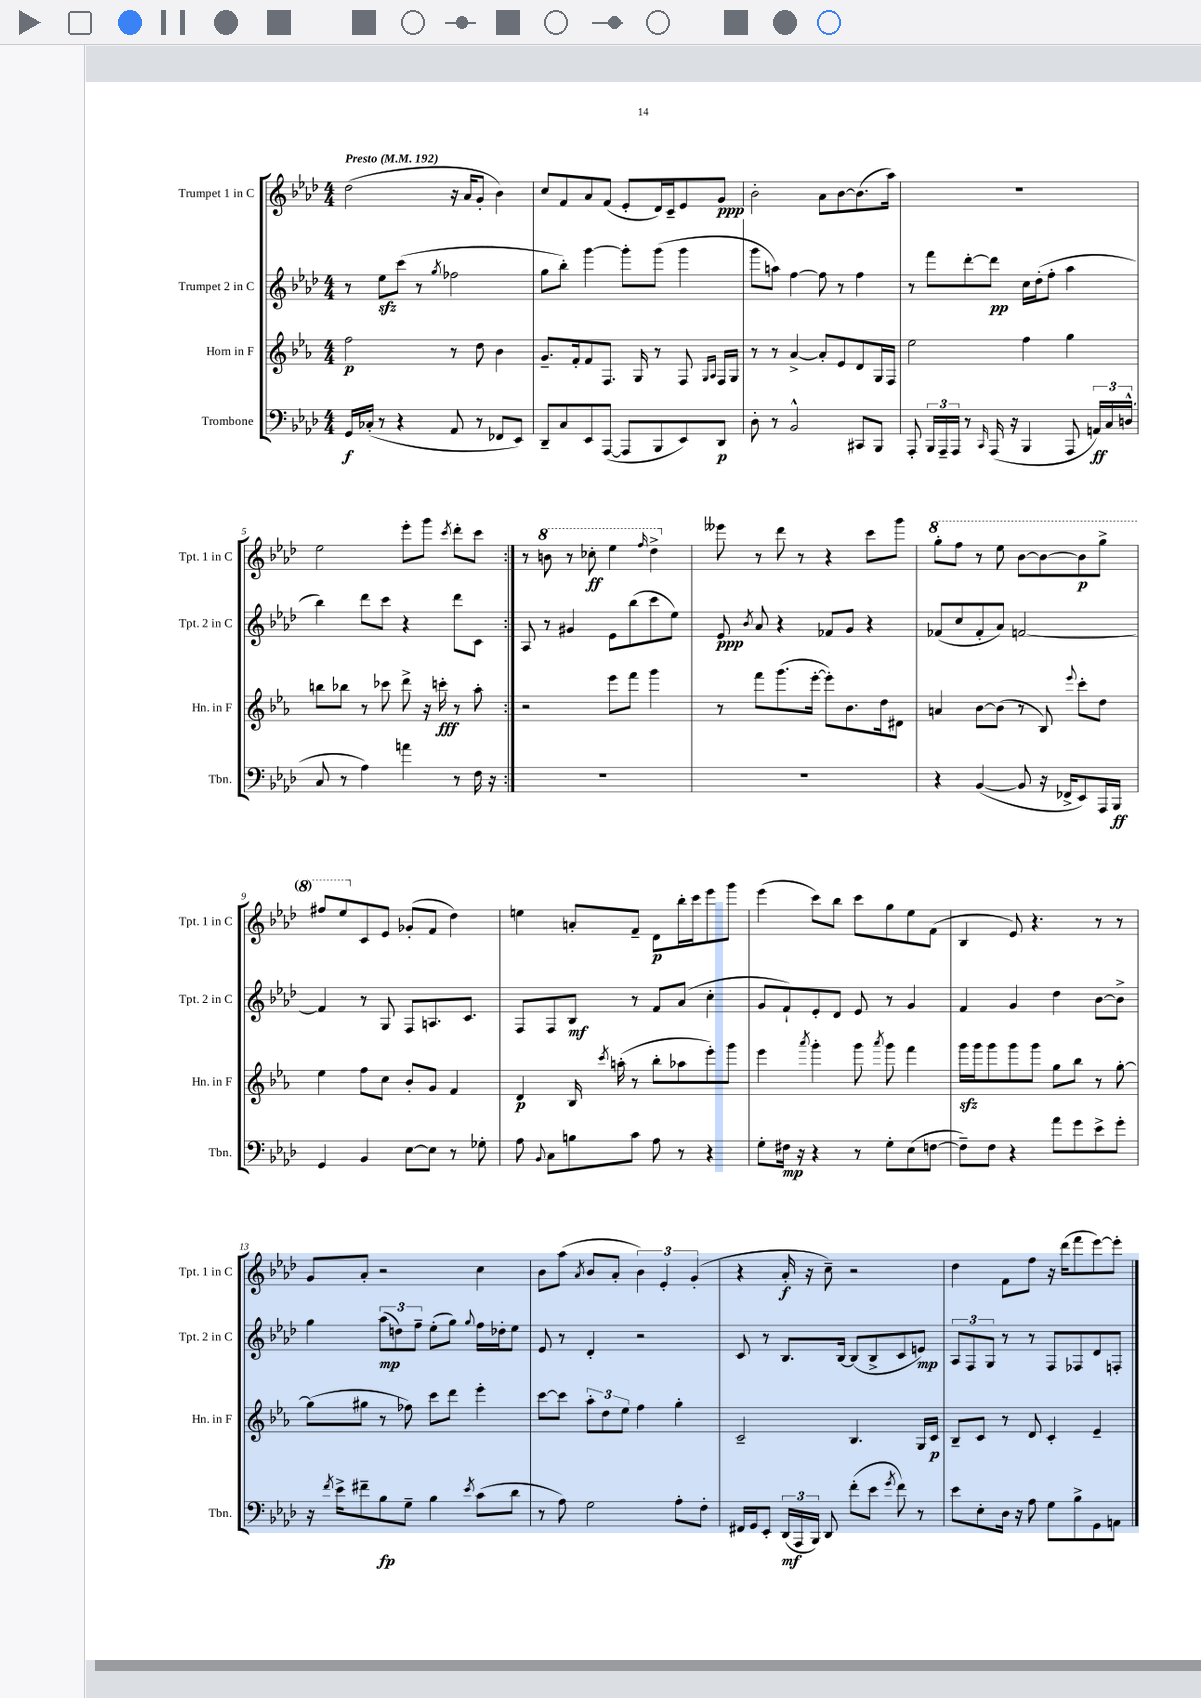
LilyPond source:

<<
\new StaffGroup <<
\new Staff = "s0" \with { instrumentName = "Trumpet 1 in C" shortInstrumentName = "Tpt. 1 in C" } {
    \clef treble \key aes \major \numericTimeSignature \time 4/4 \tempo "Presto" 4 = 192
    \autoBeamOff \repeat volta 2 { des''2( r16 aes'16[ g'8]-. bes'4) |
    c''8[ f'8 aes'8 f'8]( ees'8[-. des'16) c'16-- ees'8 g'8]\ppp |
    bes'2-. aes'8[ bes'8~ bes'8.( aes''16]) |
    R1 |
    ees''2 ees'''8[-. g'''8] \acciaccatura { c'''8 } des'''8[-. c'''8] | }
    r8 \ottava #1 b''8 r8 ces'''8-.\ff ees'''4 \grace { f'''16 } des'''4-> \ottava #0 |
    eeses'''8 r8 des'''8 r8 r4 c'''8[ g'''8] |
    \ottava #1 g'''8[-. f'''8] r8 ees'''8 bes''8[~ bes''8~ bes''8\p g'''8]-> |
    fis'''8[ ees'''8 \ottava #0 c'8 ees'8] ges'8[-.( f'8] des''4) |
    e''4 a'8[-. f'8]-- des'8[\p bes''16-. c'''16 ees'''8 g'''8] |
    ees'''4( c'''8[) bes''8] c'''8[ g''8 ees''8 f'8]( |
    bes4 ees'8) r4. r8 r8 |
    g'8[ aes'8]-. r2 c''4 |
    bes'8[ aes''8]( \acciaccatura { aes'8 } bes'8[ aes'8]-. \tuplet 3/2 { bes'4) ees'4-. g'4-.( } |
    r4 aes'16-.\f r16 c''8--) r2 |
    des''4 f'8[ f''8] r16 des'''16[( f'''8 ees'''8~) ees'''8]-. \bar "|." |
}
\new Staff = "s1" \with { instrumentName = "Trumpet 2 in C" shortInstrumentName = "Tpt. 2 in C" } {
    \clef treble \key aes \major \numericTimeSignature \time 4/4
    \autoBeamOff \repeat volta 2 { r8 ees''8[\sfz c'''8]( r8 \acciaccatura { g''8 } fes''2 |
    g''8[ bes''8]-.) g'''4~ g'''8[-. g'''8]( g'''4 |
    g'''8[ a''8]) f''4~ f''8 r8 f''4 |
    r8 f'''8[ des'''8~-. des'''8]\pp c''16[ des''16-.( f''8]-. aes''4 |
    bes''4) des'''8[ c'''8] r4 des'''8[ c'8] | }
    aes8 r8 gis'4 ees'8[ bes''8( c'''8 ees''8]) |
    ees'8\ppp \acciaccatura { bes'8 } aes'8 r4 fes'8[ g'8] r4 |
    fes'8[( c''8 fes'8-. aes'8]) f'2~ |
    f'4 r8 g8 f8[ a8. c'8.] |
    f8[ f8 bes8]\mf r8 f'8[ aes'8]( c''4-. |
    g'8[ f'8-!) ees'8-. des'8] ees'8 r8 g'4 |
    f'4 g'4 des''4 bes'8[~ bes'8]-> |
    g''4 \tuplet 3/2 { aes''8[\mp( d''8) f''8]-- } ees''8[-.( g''8]) \appoggiatura { g''8 } f''16[ des''16-. ees''8] |
    ees'8 r8 des'4-. r2 |
    c'8 r8 bes8.[ bes16]~ bes8[( bes8-> c'8 e'8]\mp) |
    \tuplet 3/2 { aes8[ f8 g8] } r8 r8 f8[ fes8 des'8 f8]-. \bar "|." |
}
\new Staff = "s2" \with { instrumentName = "Horn in F" shortInstrumentName = "Hn. in F" } {
    \clef treble \key ees \major \numericTimeSignature \time 4/4
    \autoBeamOff \repeat volta 2 { f''2\p r8 d''8 bes'4 |
    g'8.[-- f'16-. f'8 f8.] g16 r8 f8 \grace { g16[ aes16] } f16[ g16] |
    r8 r8 aes'4~-> aes'8[-. ees'8 d'8 g16 f16] |
    ees''2 f''4 g''4 |
    b''8[ bes''8] r8 ces'''8 d'''8-> r16 c'''16-.\fff r8 aes''8-. | }
    r2 ees'''8[ f'''8] g'''4 |
    r8 f'''8[ g'''8.( ees'''16]~-. ees'''8[-.) bes'8. d''16 dis'8] |
    a'4 bes'8[~ bes'8]( r8 bes8) \appoggiatura { ees'''8 } c'''8[-. d''8] |
    ees''4 f''8[ c''8] bes'8[-. g'8] f'4 |
    d'4\p bes16 \acciaccatura { c'''8 } a''16-.( r8 bes''8[-. aes''8 ees'''8-.) g'''8] |
    ees'''4 \acciaccatura { aes'''8 } g'''4-. g'''8 \acciaccatura { aes'''8 } g'''8 f'''4 |
    g'''16[\sfz g'''16 g'''8 g'''8 g'''8] g''8[ bes''8] r8 g''8~-. |
    g''8[( gis''8] r8 fes''8) c'''8[ d'''8] ees'''4-. |
    c'''8[~ c'''8] \tuplet 3/2 { aes''8[-. d''8 ees''8] } f''4 g''4-. |
    c'2-- bes4. g16[ c'16]\p |
    bes8[-- c'8] r8 d'8 c'4-. ees'4-- \bar "|." |
}
\new Staff = "s3" \with { instrumentName = "Trombone" shortInstrumentName = "Tbn." } {
    \clef bass \key aes \major \numericTimeSignature \time 4/4
    \autoBeamOff \repeat volta 2 { g,16[\f ces16]-.( r8 r4 aes,8 r8 fes,8[ ees,8]) |
    des,8[-- c8 ees,8 aes,,8]~( aes,,8[ bes,,8 ees,8) des,8]\p |
    des8-. r8 bes,2-^ cis,8[ bes,,8] |
    aes,,8-. \tuplet 3/2 { bes,,16[ aes,,16-- aes,,16] } r8 \grace { c,16 } aes,,16( r16 bes,,4 aes,,8 \tuplet 3/2 { a,16[\ff) c16 d16]-^( } |
    c8 r8 aes4) a'4 r8 f16 r16 | }
    R1 |
    R1 |
    r4 bes,4~( bes,8 r16 fes,16[-> ees,8) aes,,16 bes,,16]\ff |
    g,4 bes,4 ees8[~ ees8] r8 ges8-. |
    aes8 \appoggiatura { bes,8 } c8[ b8 c'8] aes8 r8 r4 |
    g8[-. fis16]\mp r16 r4 r8 g8[-. ees8( f8]~ |
    f8[--) f8] r4 aes'8[ g'8 ees'8-> g'8]-. |
    r16 \acciaccatura { f'8 } ees'16[-> fis'8-- bes8\fp g8]-- bes4 \acciaccatura { ees'8 } c'8[( des'8] |
    r8 aes8) g2 aes8[-. f8]-. |
    fis,16[ g,16 ees,8]-. \tuplet 3/2 { des,16[\mf( aes,,16 bes,,16]) } des,8 f'8[-.( ees'8] \acciaccatura { g'8 } f'8) r8 |
    ees'8[ ees8-. des16] r16 aes8 g8[ bes8-> g,8 a,8] \bar "|." |
}
>>
>>
